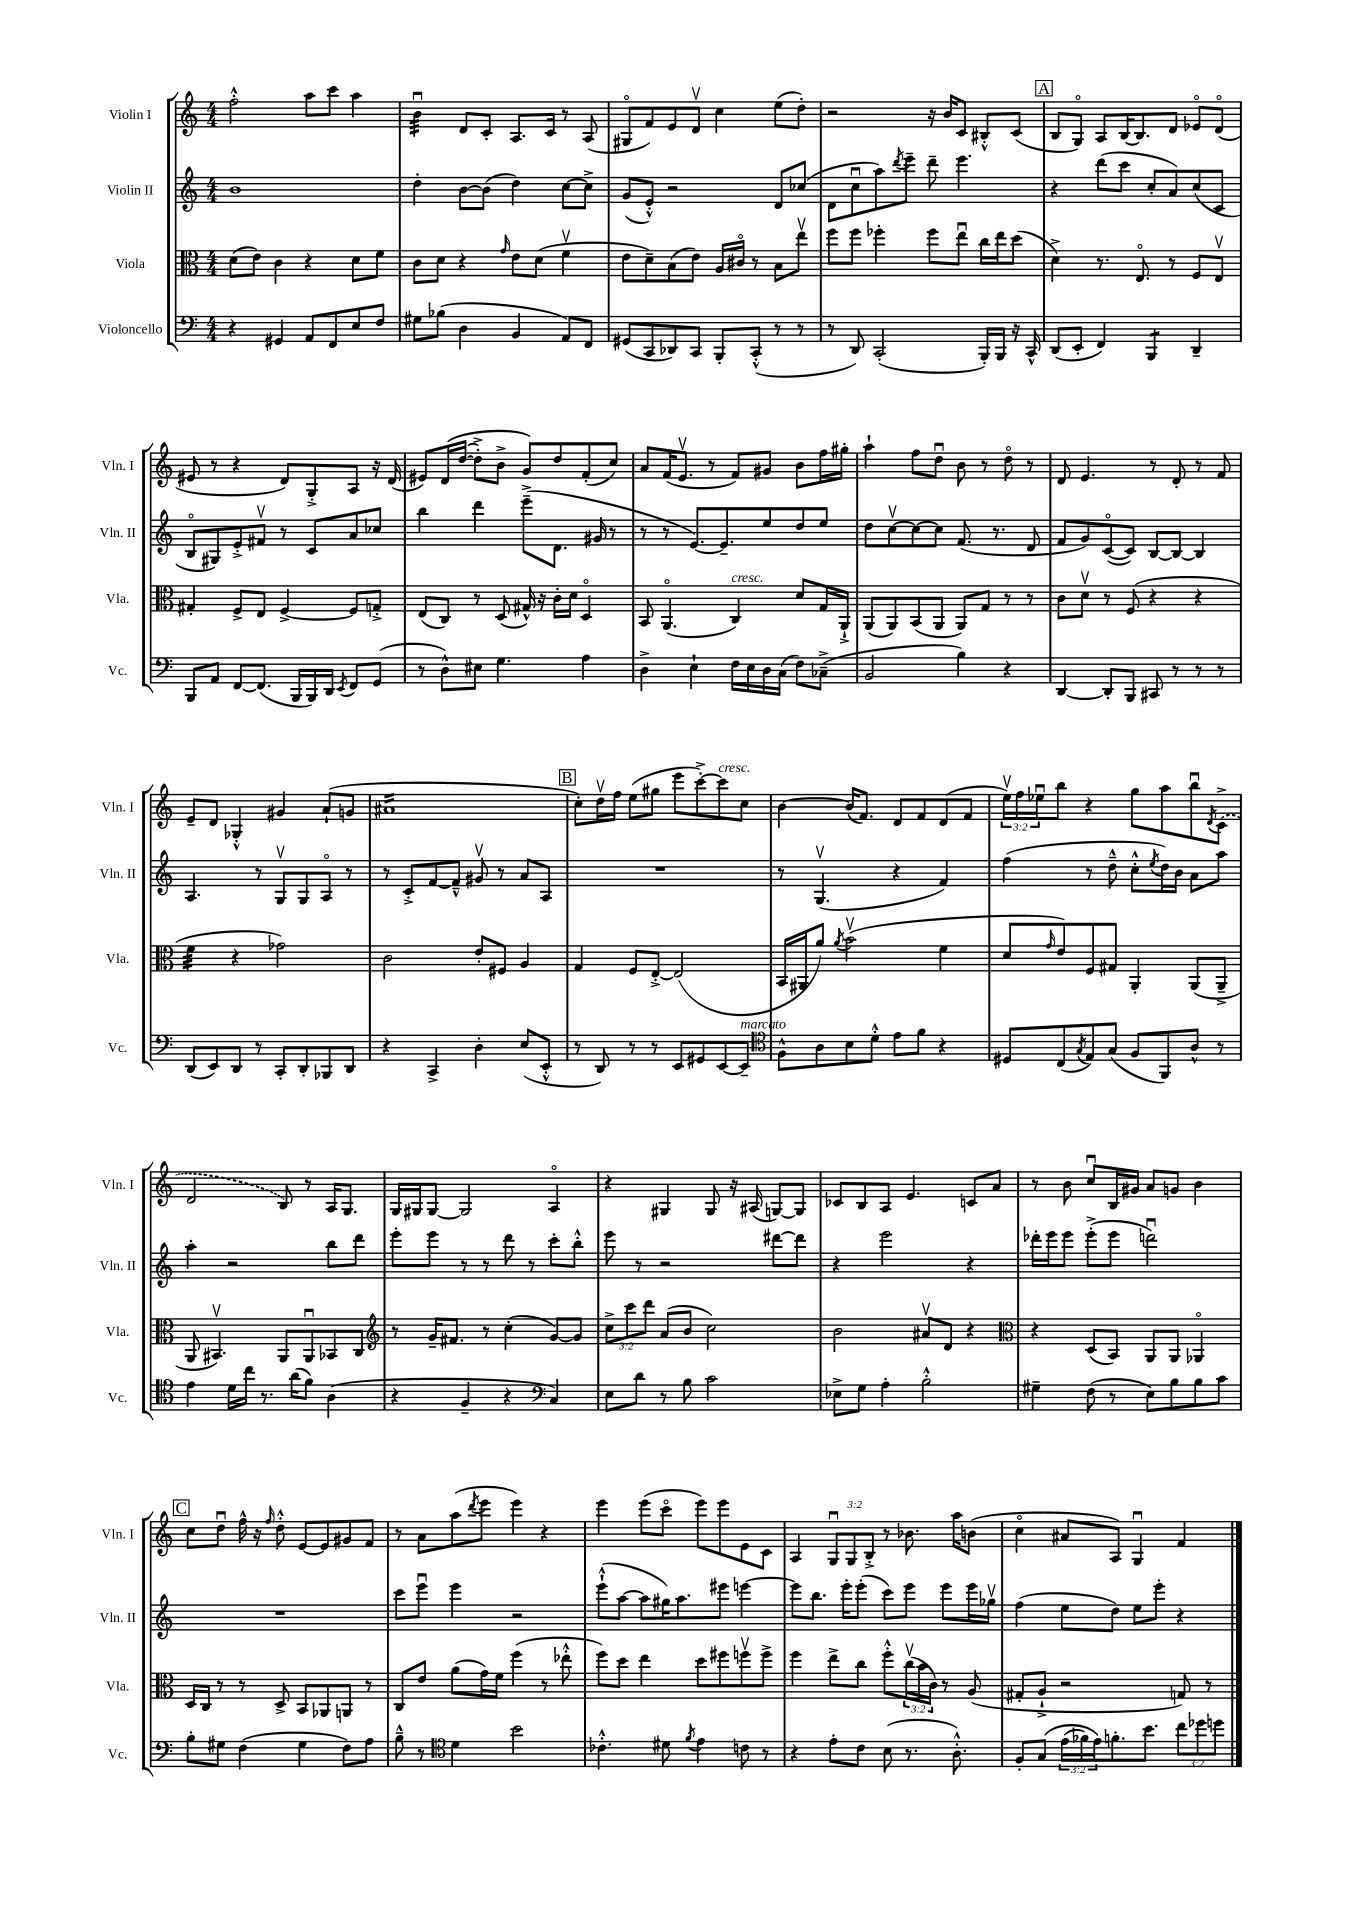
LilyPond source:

<<
\new StaffGroup <<
\new Staff = "s0" \with { instrumentName = "Violin I" shortInstrumentName = "Vln. I" } {
    \clef treble \key c \major \numericTimeSignature \time 4/4 \override Staff.TupletNumber.text = #tuplet-number::calc-fraction-text
    f''2-.-^ a''8 c'''8 a''4 |
    b'4:32\downbow d'8 c'8-. a8. c'16 r8 a8( |
    gis8\flageolet f'8) e'8 d'8\upbow c''4 e''8( d''8-.) |
    r2 r16 b'16 c'8 bis8-.-^ c'8( |
    \mark \markup { \box "A" } b8 g8\flageolet) a8 b16~ b8. d'8 ees'8\flageolet d'8\flageolet( |
    eis'8 r8 r4 d'8) g8-.-> a8 r16 d'16( |
    eis'8) d'16\( d''16~( d''8-.->) b'8-> g'8\) d''8 f'8-.( c''8) |
    a'8 f'16( e'8.\upbow r8 f'8) gis'8 b'8 f''16 gis''16-. |
    a''4-! f''8 d''8\downbow b'8 r8 d''8\flageolet r8 |
    d'8 e'4. r8 d'8-. r8 f'8 |
    e'8-- d'8 ges4-.-^ gis'4 a'8-!( g'8 |
    ais'1:16 |
    \mark \markup { \box "B" } c''8-.) d''16\upbow f''16 e''8( gis''8 e'''8 c'''8~-.->) c'''8^\markup { \italic "cresc." } c''8 |
    b'4~ b'16( f'8.) d'8 f'8 d'8( f'8 |
    \tuplet 3/2 { e''16\upbow) f''16 ees''16\downbow } b''8 r4 g''8 a''8 b''8\downbow \acciaccatura { d'8 } \once \slurDashed c'8->( |
    d'2 b8) r8 a16 g8. |
    g16 gis16 gis8~ gis2 a4\flageolet |
    r4 gis4 gis8 r16 ais16( g8~) g8 |
    ces'8 b8 a8 e'4. c'8 a'8 |
    r8 b'8 c''8\downbow b16 gis'16 a'8 g'8 b'4 |
    \mark \markup { \box "C" } c''8 d''8\downbow f''16-^ r16 \grace { f''16 } d''8-.-^ e'8~ e'8 gis'8 f'8 |
    r8 a'8 a''8( \acciaccatura { d'''8 } e'''8 e'''4) r4 |
    e'''4 e'''8( c'''8\flageolet e'''8) e'''8 e'8 c'8 |
    a4 \tuplet 3/2 { g8\downbow g8 b8-.-> } r8 bes'8. a''16 b'8( |
    c''4\flageolet ais'8 a8) g4\downbow f'4 \bar "|." |
}
\new Staff = "s1" \with { instrumentName = "Violin II" shortInstrumentName = "Vln. II" } {
    \clef treble \key c \major \numericTimeSignature \time 4/4
    b'1 |
    d''4-. b'8~ b'8( d''4) c''8~ c''8-> |
    g'8( e'8-.-^) r2 d'8 ces''8( |
    d'8 c''8\downbow a''8) \acciaccatura { d'''8 } e'''8-- d'''8-- e'''4. |
    \mark \markup { \box "A" } r4 d'''8( c'''8 c''8-. a'8) c''8( c'8 |
    b8\flageolet gis8) e'8-.-> fis'8\upbow r8 c'8 a'8 ces''8 |
    b''4 d'''4 e'''8--->( d'8. gis'16 r8 |
    r8 r8 e'8.~) e'8.-- e''8 d''8 e''8 |
    d''8 c''8~\upbow c''8~ c''8 f'8.( r8. d'8 |
    f'8 g'8) c'8~\flageolet( c'8) b8~ b8~ b4 |
    a4. r8 g8\upbow g8 a8\flageolet r8 |
    r8 c'8-.-> f'8~ f'8---^ gis'8\upbow r8 a'8 a8 |
    \mark \markup { \box "B" } R1 |
    r8 g4.\upbow( r4 f'4) |
    f''4( r8 d''8---^ c''8-.-^ \acciaccatura { e''8 } d''16) b'16 a'8 a''8 |
    a''4-. r2 b''8 d'''8 |
    e'''8-. e'''8 r8 r8 d'''8 r8 c'''8-. b''8-.-^ |
    e'''8 r8 r2 dis'''8~ dis'''8 |
    r4 e'''2 r4 |
    des'''16-. e'''16 e'''8 e'''8-.->( e'''8 d'''2\downbow) |
    \mark \markup { \box "C" } R1 |
    c'''8 e'''8\downbow e'''4 r2 |
    e'''8-!-^( a''8~ a''8 gis''16) a''8. eis'''8 e'''4~ |
    e'''8 b''8. e'''16-. e'''8-.( c'''8) e'''8 e'''8 e'''16 ges''16\upbow |
    f''4( e''8 d''8) e''8 e'''8-. r4 \bar "|." |
}
\new Staff = "s2" \with { instrumentName = "Viola" shortInstrumentName = "Vla." } {
    \clef alto \key c \major \numericTimeSignature \time 4/4 \override Staff.TupletNumber.text = #tuplet-number::calc-fraction-text
    d'8( e'8) c'4 r4 d'8 f'8 |
    c'8 d'8 r4 \grace { g'16 } e'8 d'8( f'4\upbow |
    e'8 d'8--) b8( e'8) a16 cis'16\flageolet r8 b8 e''8\upbow |
    f''8 f''8 fes''4-. fes''8 e''8\downbow c''16 e''16 d''8( |
    \mark \markup { \box "A" } d'4->) r8. e8.\flageolet r8 f8 e8\upbow |
    gis4-. f8-> e8 f4~-> f8 g8-.-> |
    e8( c8) r8 d8( gis16-^) r16 c'16-. d'16 d4\flageolet |
    b,8 a,4.\flageolet( c4^\markup { \italic "cresc." }) d'8 g16 a,16-!-> |
    a,8( a,8) b,8( a,8 a,8) g8 r8 r8 |
    c'8 d'8\upbow r8 f8( r4 r4 |
    f'4:32 r4 ges'2) |
    c'2 e'8-. fis8 a4 |
    \mark \markup { \box "B" } g4 f8 e8~-.-> e2( |
    b,16 ais,16 a'8) \acciaccatura { a'8 } b'2\upbow( f'4 |
    d'8 \grace { g'16 } e'8) f8 gis8 a,4-. a,8( a,8---> |
    a,8 bis,4.\upbow) a,8 a,8\downbow bes,8 c8 |
    \clef treble r8 g'16-- fis'8. r8 c''4-.( g'8~) g'8 |
    \tuplet 3/2 { c''8-> c'''8 d'''8 } a'8( b'8 c''2) |
    b'2 ais'8\upbow d'8 r4 |
    \clef alto r4 d8( b,8) a,8 a,8 aes,4\flageolet |
    \mark \markup { \box "C" } d16 c16 r8 r8 d8-> b,8 aes,8 a,8 r8 |
    c8 e'8 a'8( g'16) f'16 f''4( r8 ees''8-.-^ |
    f''8) d''8 e''4 d''8 fis''8 f''8\upbow f''8-> |
    f''4 e''8-> c''8 f''8-.-^ \tuplet 3/2 { c''16\upbow( b'16 c'16) } r8 a8( |
    gis8-. a8-!-> r2 g8) r8 \bar "|." |
}
\new Staff = "s3" \with { instrumentName = "Violoncello" shortInstrumentName = "Vc." } {
    \clef bass \key c \major \numericTimeSignature \time 4/4 \override Staff.TupletNumber.text = #tuplet-number::calc-fraction-text
    r4 gis,4 a,8 f,8 e8 f8 |
    gis8 bes8( d4 b,4 a,8) f,8 |
    gis,8( c,8 des,8) c,8 b,,8-. c,8-.-^( r8 r8 |
    r8 d,8) c,2-.( b,,16-.) b,,16 r16 c,16-^ |
    \mark \markup { \box "A" } d,8( e,8-. f,4) b,,4:8 d,4-- |
    b,,8 a,8 f,8~ f,8.( b,,16 b,,16) d,16 \acciaccatura { e,8 } f,8 g,8( |
    r8 d8-^) eis8 g4. a4 |
    d4-> e4-! f16 e16 d16 c16( f8) ces8--->( |
    b,2 b4) r4 |
    d,4~ d,8-. b,,8 cis,8 r8 r8 r8 |
    d,8( e,8) d,8 r8 c,8-. d,8-. bes,,8 d,8 |
    r4 c,4-> d4-. e8( e,8-.-^ |
    \mark \markup { \box "B" } r8 d,8) r8 r8 e,8 gis,8 e,8~ e,8--^\markup { \italic "marcato" } |
    \clef tenor f8-^ a8 b8 d'8-.-^ e'8 f'8 r4 |
    dis8 c8( \acciaccatura { g8 } e8) g8( f8 f,8) a8-^ r8 |
    e'4 d'16 c''16 r8. a'16( f'8) a4( |
    r4 f4-- r4 \clef bass c4) |
    e8 d'8 r8 b8 c'2 |
    ees8-> g8 a4-. b2-.-^ |
    gis4-- f8( r8 e8) b8 b8 c'8 |
    \mark \markup { \box "C" } b8-. gis8 f4( gis4 f8) a8 |
    b8---^ r8 \clef tenor d'4 b'2 |
    ces'4.-.-^ dis'8 \acciaccatura { f'8 } e'4 c'8 r8 |
    r4 e'8-. c'8 b8( r8. a8.-.-^) |
    f8-. g8\( \tuplet 3/2 { e'16( fes'16) e'16\) } f'8.-. b'8. \tuplet 3/2 { c''8 des''8 d''8 } \bar "|." |
}
>>
>>
\layout { \context { \Score \remove "Bar_number_engraver" } }
